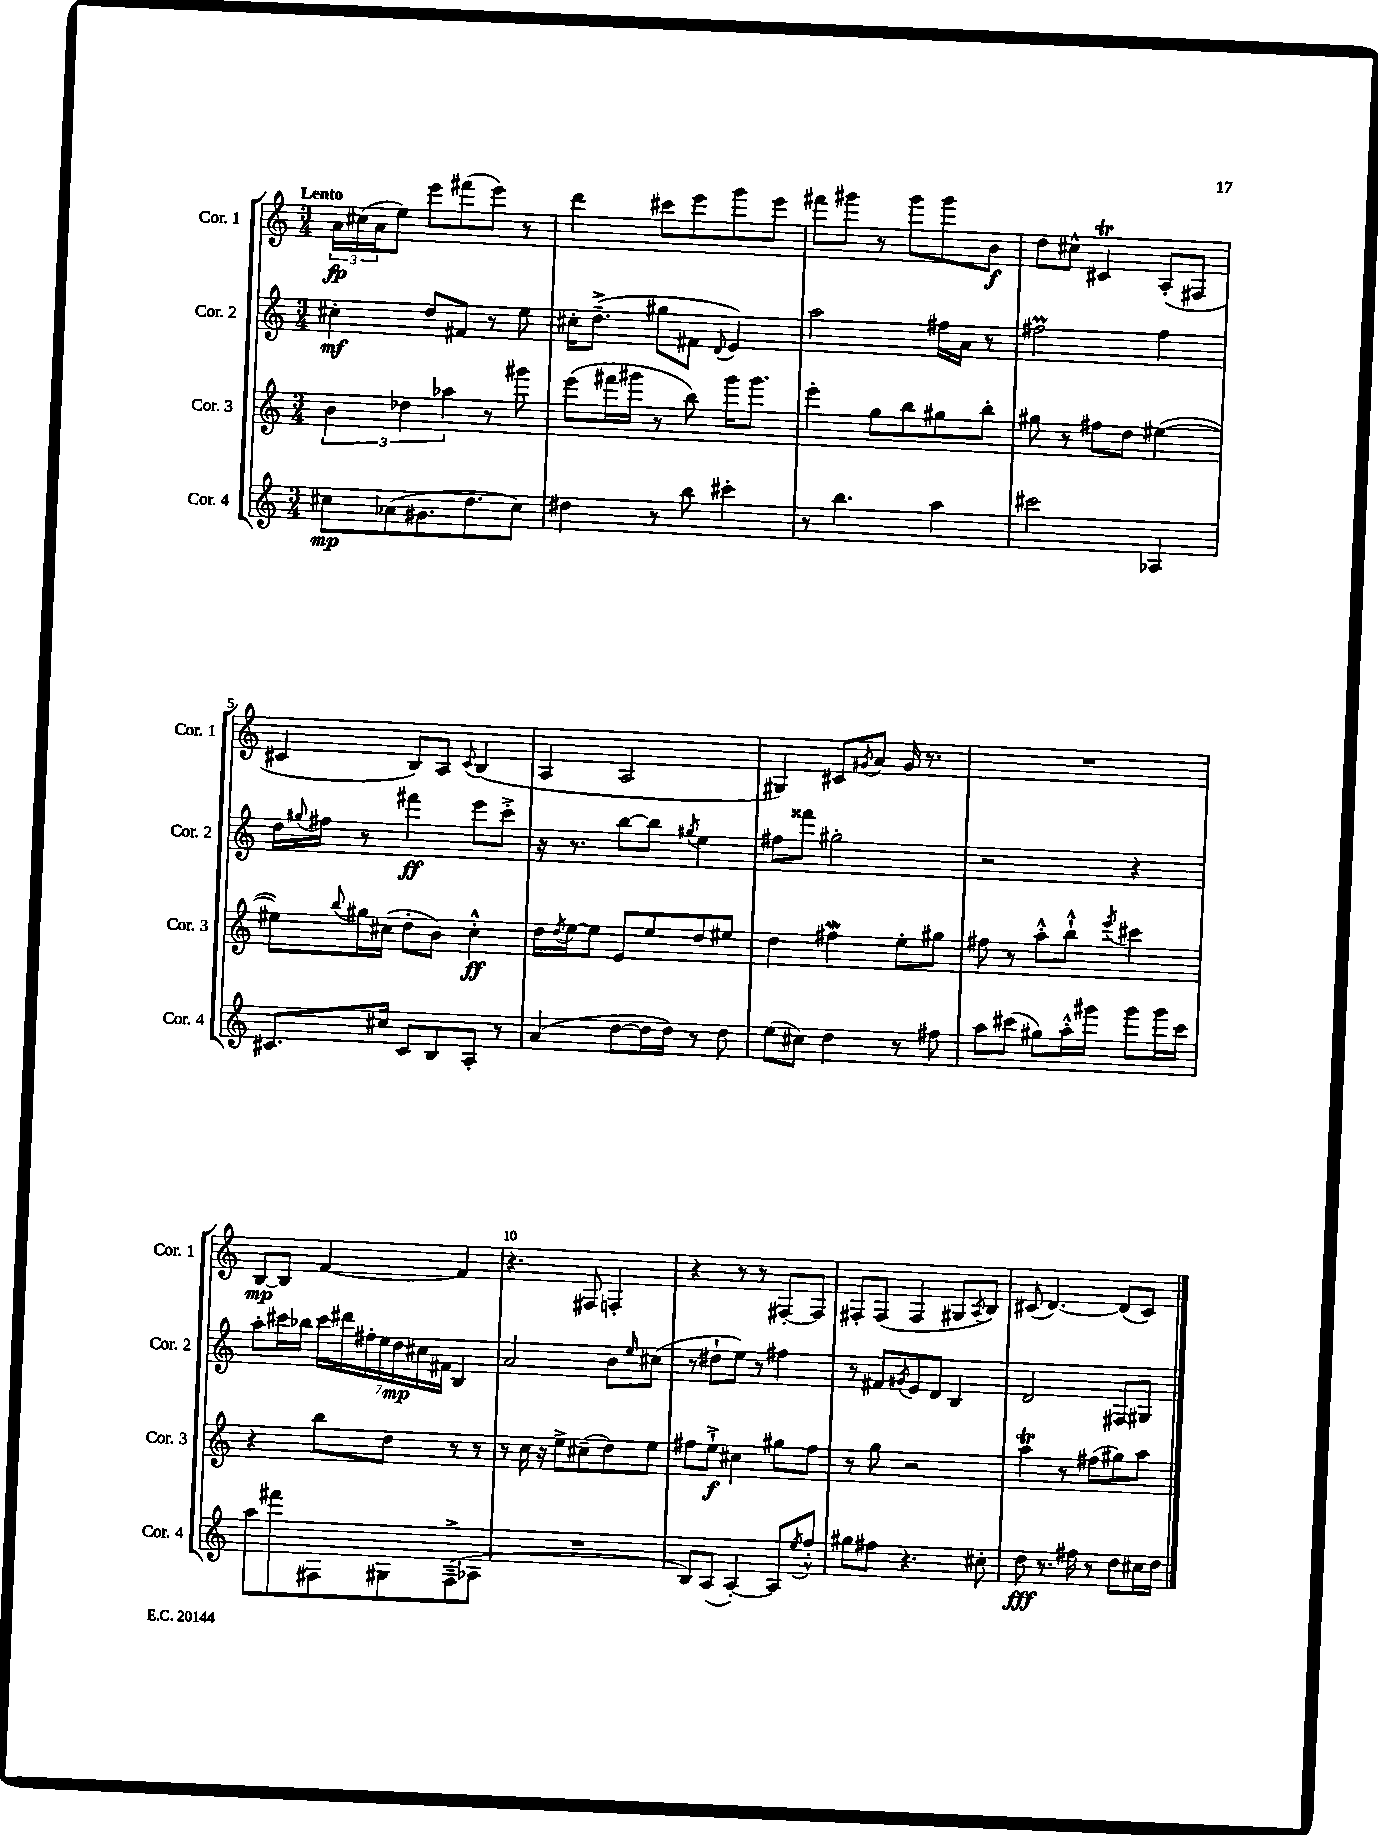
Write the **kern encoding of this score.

**kern	**dynam	**kern	**dynam	**kern	**dynam	**kern	**dynam
*part4	*part4	*part3	*part3	*part2	*part2	*part1	*part1
*staff4	*staff4	*staff3	*staff3	*staff2	*staff2	*staff1	*staff1
*I"Cor. 4	*	*I"Cor. 3	*	*I"Cor. 2	*	*I"Cor. 1	*
*I'Cor. 4	*	*I'Cor. 3	*	*I'Cor. 2	*	*I'Cor. 1	*
*clefG2	*	*clefG2	*	*clefG2	*	*clefG2	*
*k[]	*	*k[]	*	*k[]	*	*k[]	*
*M3/4	*	*M3/4	*	*M3/4	*	*M3/4	*
=1	=1	=1	=1	=1	=1	=1	=1
!	!	!	!	!	!	!LO:TX:a:B:t=Lento	!
8cc#X\L	mp	6b\	.	4cc#X'\	mf	24a\LL	fp
.	.	.	.	.	.	(24cc#X\	.
.	.	.	.	.	.	24a\J	.
(8a-X\	.	.	.	.	.	8ee\J)	.
.	.	6dd-X\	.	.	.	.	.
8.g#X\	.	.	.	8dd/L	.	8eee\L	.
.	.	6aa-X\	.	.	.	.	.
.	.	.	.	8f#X/J	.	(8fff#X\	.
8.dd\	.	.	.	.	.	.	.
.	.	8r	.	8r	.	8eee\J)	.
8cc#\J)	.	8ggg#X\	.	8ee\	.	8r	.
=2	=2	=2	=2	=2	=2	=2	=2
4dd#X\	.	(8eee\L	.	16cc#X'\KL	.	4ddd\	.
.	.	.	.	(8.dd~^\J	.	.	.
.	.	16fff#X\L	.	.	.	.	.
.	.	16ggg#X\JJ	.	.	.	.	.
8r	.	8r	.	8gg#X\L	.	8ccc#X\L	.
8bb\	.	8bb\)	.	8f#X\J	.	8eee\	.
.	.	.	.	8qqd/	.	.	.
4ccc#X'\	.	16ggg#\KL	.	4e/)	.	8ggg\	.
.	.	8.ggg#\J	.	.	.	.	.
.	.	.	.	.	.	8eee\J	.
=3	=3	=3	=3	=3	=3	=3	=3
8r	.	4eee'\	.	2aa\	.	8fff#X\L	.
4.bb\	.	.	.	.	.	8ggg#X\J	.
.	.	8gg\L	.	.	.	8r	.
.	.	8bb\	.	.	.	8ggg#\L	.
4aa\	.	8gg#X\	.	16ff#X\LL	.	8ggg#\	.
.	.	.	.	16a\JJ	.	.	.
.	.	8bb'\J	.	8r	.	8b\J	f
=4	=4	=4	=4	=4	=4	=4	=4
2ccc#X\	.	8gg#X\	.	2ff#Xm\	.	8dd\L	.
.	.	8r	.	.	.	8cc#X^^\J	.
.	.	8ff#X\L	.	.	.	4c#Xt/	.
.	.	8dd\J	.	.	.	.	.
4A-X/	.	([4ee#X\	.	4ff#\	.	(8A'/L	.
.	.	.	.	.	.	8F#X/J	.
!!LO:LB:g=z
=5	=5	=5	=5	=5	=5	=5	=5
8.c#X/L	.	8ee#X\L])	.	16dd\LL	.	4c#X/	.
.	.	.	.	8qqgg#X/	.	.	.
.	.	.	.	16ff#X\JJ	.	.	.
.	.	8qqbb/	.	.	.	.	.
.	.	16gg#X\L	.	8r	.	.	.
16cc#X/Jk	.	(16cc#X\JJ	.	.	.	.	.
8c#/L	.	8dd'\L	.	4fff#X\	ff	8B/L)	.
8B/	.	8b\J)	.	.	.	8A/J	.
.	.	.	.	.	.	8qqc#/	.
8A'/J	.	4cc#'^^\	ff	8eee\L	.	(4B/	.
8r	.	.	.	8ccc'^\J	.	.	.
=6	=6	=6	=6	=6	=6	=6	=6
(4a/	.	16dd\LL	.	16r	.	4A/	.
.	.	8qdd/	.	.	.	.	.
.	.	[16ee\J	.	8.r	.	.	.
.	.	8ee\J]	.	.	.	.	.
[8dd\L	.	8e/L	.	[8bb\L	.	2A/	.
16dd\L]	.	8ee/	.	8bb\J]	.	.	.
16dd\JJ)	.	.	.	.	.	.	.
.	.	.	.	8qgg#X/	.	.	.
8r	.	8dd/	.	4ee\	.	.	.
8dd\	.	8ee#X/J	.	.	.	.	.
=7	=7	=7	=7	=7	=7	=7	=7
(8ee\L	.	4dd\	.	8ff#X\L	.	4G#X/)	.
8cc#X\J)	.	.	.	8fff##X\J	.	.	.
4dd\	.	4ff#XW\	.	2gg#X'\	.	8c#X/L	.
.	.	.	.	.	.	8qg#X/	.
.	.	.	.	.	.	8a/J	.
8r	.	8ee'\L	.	.	.	16g#/	.
.	.	.	.	.	.	8.r	.
8ff#X\	.	8gg#X\J	.	.	.	.	.
=8	=8	=8	=8	=8	=8	=8	=8
8aa\L	.	8ff#X\	.	2r	.	2.r	.
(8ccc#X\J	.	8r	.	.	.	.	.
8gg#X\L)	.	8aa'^^\L	.	.	.	.	.
16aa'^^\L	.	8bb`^^\J	.	.	.	.	.
16ggg#X\JJ	.	.	.	.	.	.	.
.	.	8qeee/	.	.	.	.	.
8ggg#\L	.	4ccc#X\	.	4r	.	.	.
16ggg#\L	.	.	.	.	.	.	.
16ccc#\JJ	.	.	.	.	.	.	.
!!LO:LB:g=z
=9	=9	=9	=9	=9	=9	=9	=9
8aa\L	.	4r	.	8aa'\L	.	[8B/L	mp
8fff#X\	.	.	.	16ccc#X\L	.	8B/J]	.
.	.	.	.	16bb-X\JJ	.	.	.
8F#X\	.	8bb\L	.	28ccc#\LL	.	[4f/	.
.	.	.	.	28ddd#X\	.	.	.
.	.	.	.	28ff#X'\	.	.	.
.	.	.	.	28ee\	.	.	.
8G#X\	.	8dd\J	.	.	.	.	.
.	.	.	.	28dd\	mp	.	.
.	.	.	.	28cc#X\	.	.	.
.	.	.	.	28f#X\JJ	.	.	.
(8F#~^\	.	8r	.	4B/	.	4f/]	.
8A-X\J	.	8r	.	.	.	.	.
=10	=10	=10	=10	=10	=10	=10	=10
2.r	.	8r	.	2a/	.	4.r	.
.	.	16cc\	.	.	.	.	.
.	.	16r	.	.	.	.	.
.	.	8ee^\L	.	.	.	.	.
.	.	(8cc#X~\	.	.	.	8F#X/	.
.	.	8dd\)	.	8b\L	.	4Fn'/	.
.	.	.	.	16qqee/	.	.	.
.	.	8ee\J	.	(8cc#X\J	.	.	.
=11	=11	=11	=11	=11	=11	=11	=11
8B/L)	.	8ff#X\L	.	8r	.	4r	.
(8A/J	.	8ee`^\J	f	8dd#X`\L	.	.	.
[4A'/)	.	4cc#X\	.	8ee\J)	.	8r	.
.	.	.	.	8r	.	8r	.
8A/L]	.	8gg#X\L	.	4ff#X\	.	[8F#X'/L	.
8qee/	.	.	.	.	.	.	.
8ff'^^/J	.	8ff#\J	.	.	.	8F#/J]	.
=12	=12	=12	=12	=12	=12	=12	=12
8gg#X\L	.	8r	.	8r	.	8F#X'/L	.
8ff#X\J	.	8gg\	.	8f#X/L	.	(8F#/J	.
.	.	.	.	8qg#X/	.	.	.
4.r	.	2r	.	8e/	.	4F#/	.
.	.	.	.	8d/J	.	.	.
.	.	.	.	4B/	.	8G#X/L	.
.	.	.	.	.	.	8qA/	.
8cc#X'\	.	.	.	.	.	8B/J)	.
=13	=13	=13	=13	=13	=13	=13	=13
8dd\	fff	4aaT\	.	2d/	.	(8c#X/	.
8.r	.	.	.	.	.	[4.d/)	.
.	.	8r	.	.	.	.	.
16ff#X\	.	.	.	.	.	.	.
8r	.	(8ff#X\L	.	.	.	.	.
8dd\L	.	8gg#X\)	.	8F#X/L	.	(8d/L]	.
16cc#X\L	.	8aa\J	.	8G#X/J	.	8c#/J)	.
16dd\JJ	.	.	.	.	.	.	.
==	==	==	==	==	==	==	==
*-	*-	*-	*-	*-	*-	*-	*-
